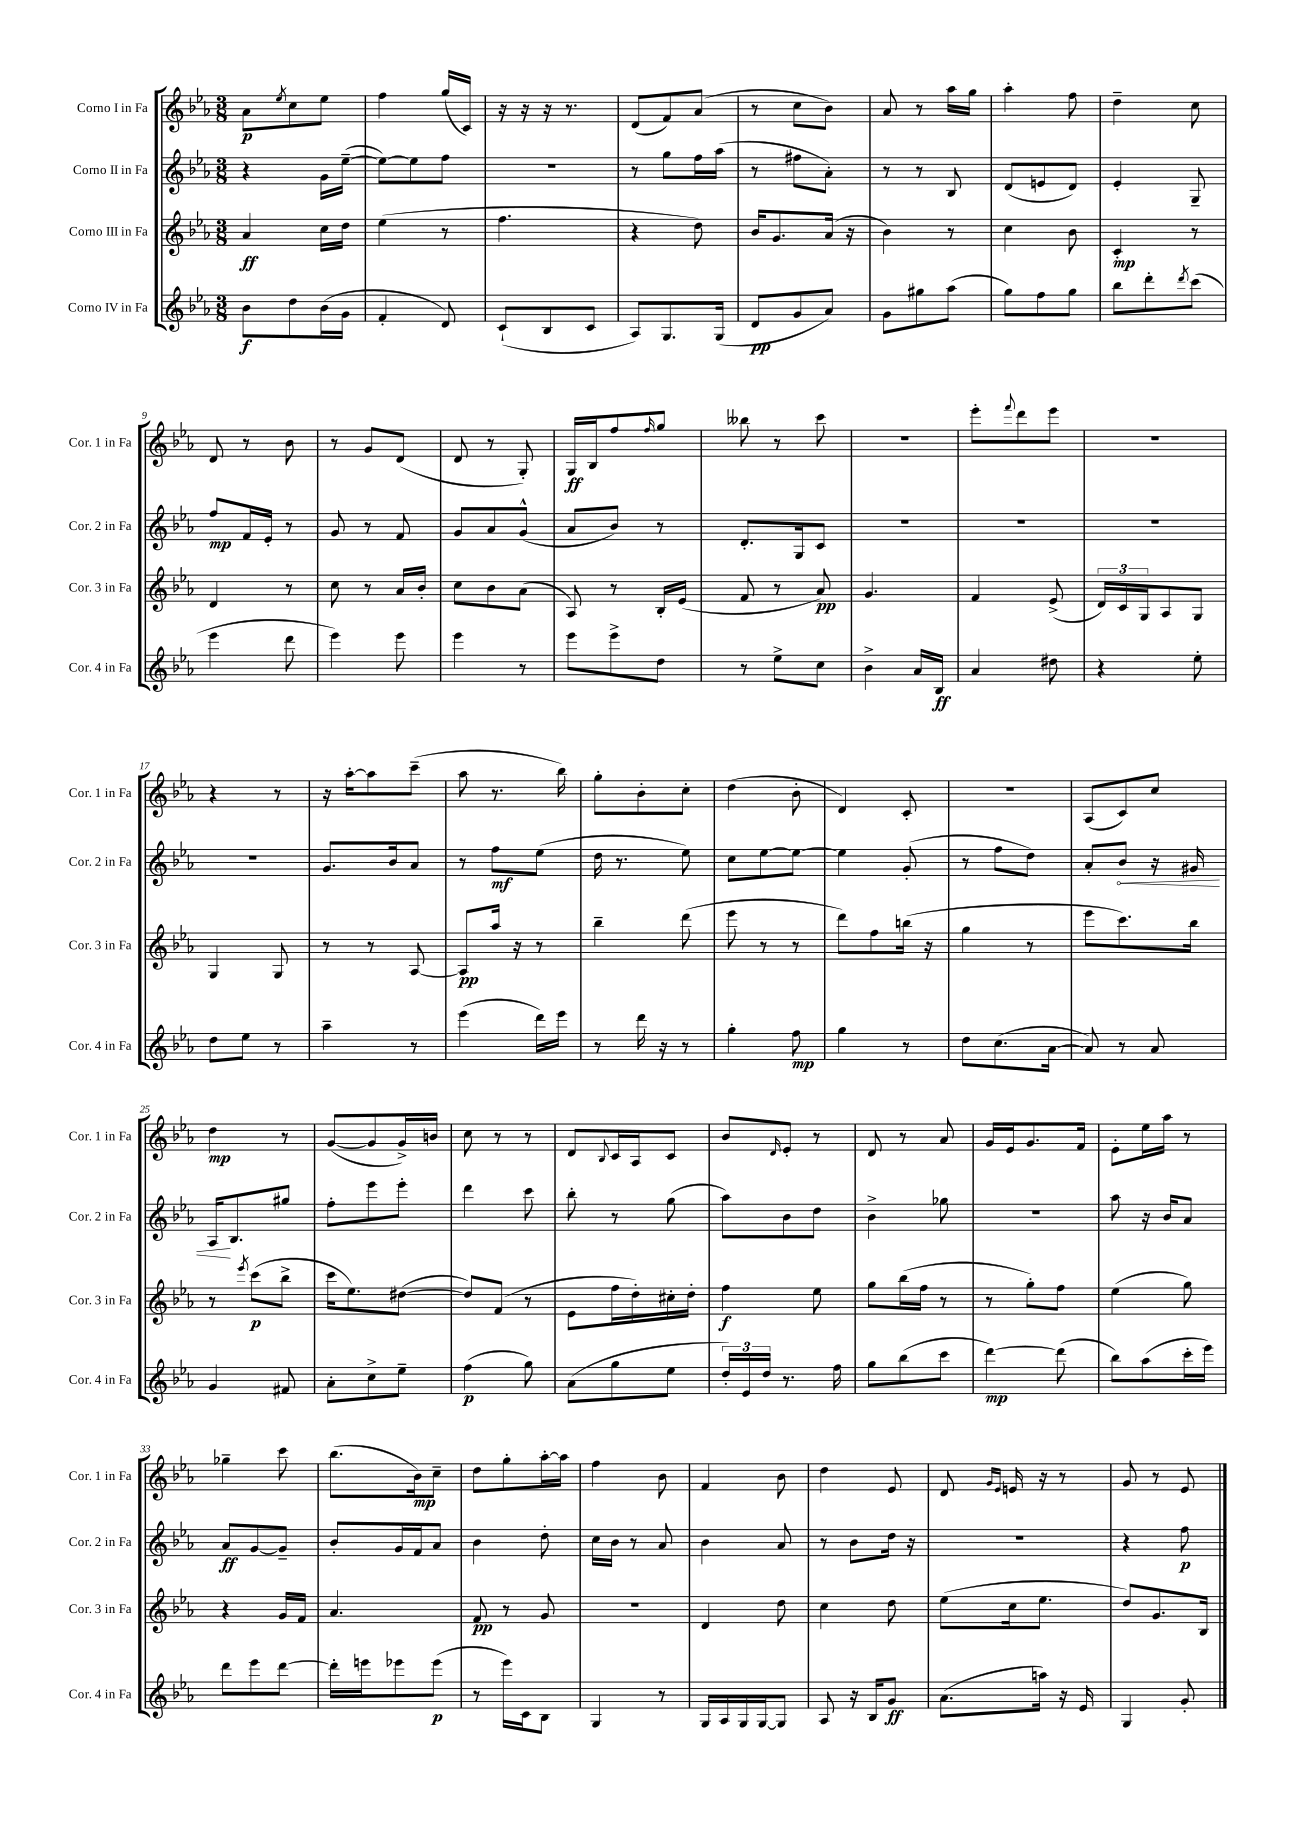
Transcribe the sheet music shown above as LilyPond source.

<<
\new StaffGroup <<
\new Staff = "s0" \with { instrumentName = "Corno I in Fa" shortInstrumentName = "Cor. 1 in Fa" } {
    \clef treble \key ees \major \numericTimeSignature \time 3/8
    aes'8\p \acciaccatura { ees''8 } c''8 ees''8 |
    f''4 g''16( c'16) |
    r16 r16 r16 r8. |
    d'8( f'8) aes'8( |
    r8 c''8 bes'8) |
    aes'8 r8 aes''16 g''16 |
    aes''4-. f''8 |
    d''4-- c''8 |
    d'8 r8 bes'8 |
    r8 g'8 d'8( |
    d'8 r8 g8-.) |
    g16\ff bes16 f''8 \grace { f''16 } g''8 |
    beses''8 r8 c'''8 |
    R4. |
    ees'''8-. \appoggiatura { f'''8 } d'''8 ees'''8 |
    R4. |
    r4 r8 |
    r16 aes''16~-. aes''8 c'''8--( |
    aes''8 r8. bes''16) |
    g''8-. bes'8-. c''8-. |
    d''4( bes'8-. |
    d'4) c'8-. |
    R4. |
    aes8( c'8) c''8 |
    d''4\mp r8 |
    g'8~( g'8 g'16->) b'16 |
    c''8 r8 r8 |
    d'8 \appoggiatura { bes8 } c'16 aes16 c'8 |
    bes'8 \grace { d'16 } ees'8-. r8 |
    d'8 r8 aes'8 |
    g'16 ees'16 g'8. f'16 |
    ees'8-. ees''16 aes''16 r8 |
    ges''4-- c'''8 |
    bes''8.( bes'16\mp) c''8-- |
    d''8 g''8-. aes''16~-. aes''16 |
    f''4 bes'8 |
    f'4 bes'8 |
    d''4 ees'8 |
    d'8 \grace { g'16 ees'16 } e'16 r16 r8 |
    g'8 r8 ees'8 \bar "|." |
}
\new Staff = "s1" \with { instrumentName = "Corno II in Fa" shortInstrumentName = "Cor. 2 in Fa" } {
    \clef treble \key ees \major \numericTimeSignature \time 3/8
    r4 g'16 ees''16~--( |
    ees''8~) ees''8 f''8 |
    R4. |
    r8 g''8 f''16 aes''16( |
    r8 fis''8 aes'8-.) |
    r8 r8 bes8 |
    d'8( e'8 d'8) |
    ees'4-. g8-- |
    f''8\mp f'16 ees'16-. r8 |
    g'8 r8 f'8 |
    g'8 aes'8 g'8-^( |
    aes'8 bes'8) r8 |
    d'8.-. g16 c'8 |
    R4. |
    R4. |
    R4. |
    R4. |
    g'8. bes'16 aes'8 |
    r8 f''8\mf ees''8( |
    d''16 r8. ees''8) |
    c''8 ees''8~ ees''8~ |
    ees''4 g'8-.( |
    r8 f''8 d''8) |
    aes'8-. \once \override Hairpin.circled-tip = ##t bes'8\< r16 gis'16 |
    aes16\! bes8. gis''8 |
    f''8-. ees'''8 ees'''8-. |
    d'''4 c'''8 |
    bes''8-. r8 g''8( |
    aes''8) bes'8 d''8 |
    bes'4-> ges''8 |
    R4. |
    aes''8 r16 bes'16 aes'8 |
    aes'8\ff g'8~ g'8-- |
    bes'8-. g'16 f'16 aes'8 |
    bes'4 d''8-. |
    c''16 bes'16 r8 aes'8 |
    bes'4 aes'8 |
    r8 bes'8 d''16 r16 |
    R4. |
    r4 f''8\p \bar "|." |
}
\new Staff = "s2" \with { instrumentName = "Corno III in Fa" shortInstrumentName = "Cor. 3 in Fa" } {
    \clef treble \key ees \major \numericTimeSignature \time 3/8
    aes'4\ff c''16 d''16 |
    ees''4( r8 |
    f''4. |
    r4 d''8) |
    bes'16 g'8. aes'16( r16 |
    bes'4) r8 |
    c''4 bes'8 |
    c'4-.\mp r8 |
    d'4 r8 |
    c''8 r8 aes'16 bes'16-. |
    c''8 bes'8 aes'8( |
    aes8) r8 bes16-. ees'16( |
    f'8 r8 aes'8\pp) |
    g'4. |
    f'4 ees'8->( |
    \tuplet 3/2 { d'16) c'16 g16 } aes8 g8 |
    g4 g8 |
    r8 r8 aes8~ |
    aes8\pp aes''16 r16 r8 |
    bes''4-- d'''8( |
    ees'''8 r8 r8 |
    d'''8) f''8 b''16( r16 |
    g''4 r8 |
    ees'''8 c'''8.) bes''16 |
    r8 \acciaccatura { ees'''8 } c'''8\p( bes''8-> |
    c'''16 ees''8.) dis''8~( |
    dis''8) f'8( r8 |
    ees'8 f''16 d''16-.) cis''16-. d''16-. |
    f''4\f ees''8 |
    g''8 bes''16( f''16 r8 |
    r8 g''8-.) f''8 |
    ees''4( g''8) |
    r4 g'16 f'16 |
    aes'4. |
    f'8\pp r8 g'8 |
    R4. |
    d'4 d''8 |
    c''4 d''8 |
    ees''8( c''16 ees''8. |
    d''8) g'8. bes16 \bar "|." |
}
\new Staff = "s3" \with { instrumentName = "Corno IV in Fa" shortInstrumentName = "Cor. 4 in Fa" } {
    \clef treble \key ees \major \numericTimeSignature \time 3/8
    bes'8\f d''8 bes'16( g'16 |
    f'4-. d'8) |
    c'8-!( bes8 c'8 |
    aes8) g8. g16( |
    d'8\pp g'8 aes'8) |
    g'8 gis''8 aes''8( |
    g''8) f''8 g''8 |
    bes''8 d'''8-. \acciaccatura { d'''8 } c'''8( |
    ees'''4 d'''8 |
    ees'''4) ees'''8 |
    ees'''4 r8 |
    ees'''8 ees'''8-> d''8 |
    r8 ees''8-> c''8 |
    bes'4-> aes'16 bes16\ff |
    aes'4 dis''8 |
    r4 ees''8-. |
    d''8 ees''8 r8 |
    aes''4-- r8 |
    ees'''4( d'''16) ees'''16 |
    r8 d'''16 r16 r8 |
    g''4-. f''8\mp |
    g''4 r8 |
    d''8 c''8.( aes'16~ |
    aes'8) r8 aes'8 |
    g'4 fis'8 |
    aes'8-. c''8-> ees''8-- |
    f''4\p( g''8) |
    aes'8( g''8 ees''8 |
    \tuplet 3/2 { d''16-.) ees'16 d''16 } r8. f''16 |
    g''8 bes''8( c'''8 |
    d'''4~\mp) d'''8( |
    bes''8) aes''8( c'''16-. ees'''16) |
    d'''8 ees'''8 d'''8~ |
    d'''16-. e'''16 ees'''8 ees'''8\p( |
    r8 ees'''16) c'16 bes8 |
    g4 r8 |
    g16 aes16 g16 g16~ g8 |
    aes8 r16 bes16 g'8\ff |
    aes'8.( a''16) r16 ees'16 |
    g4 g'8-. \bar "|." |
}
>>
>>
